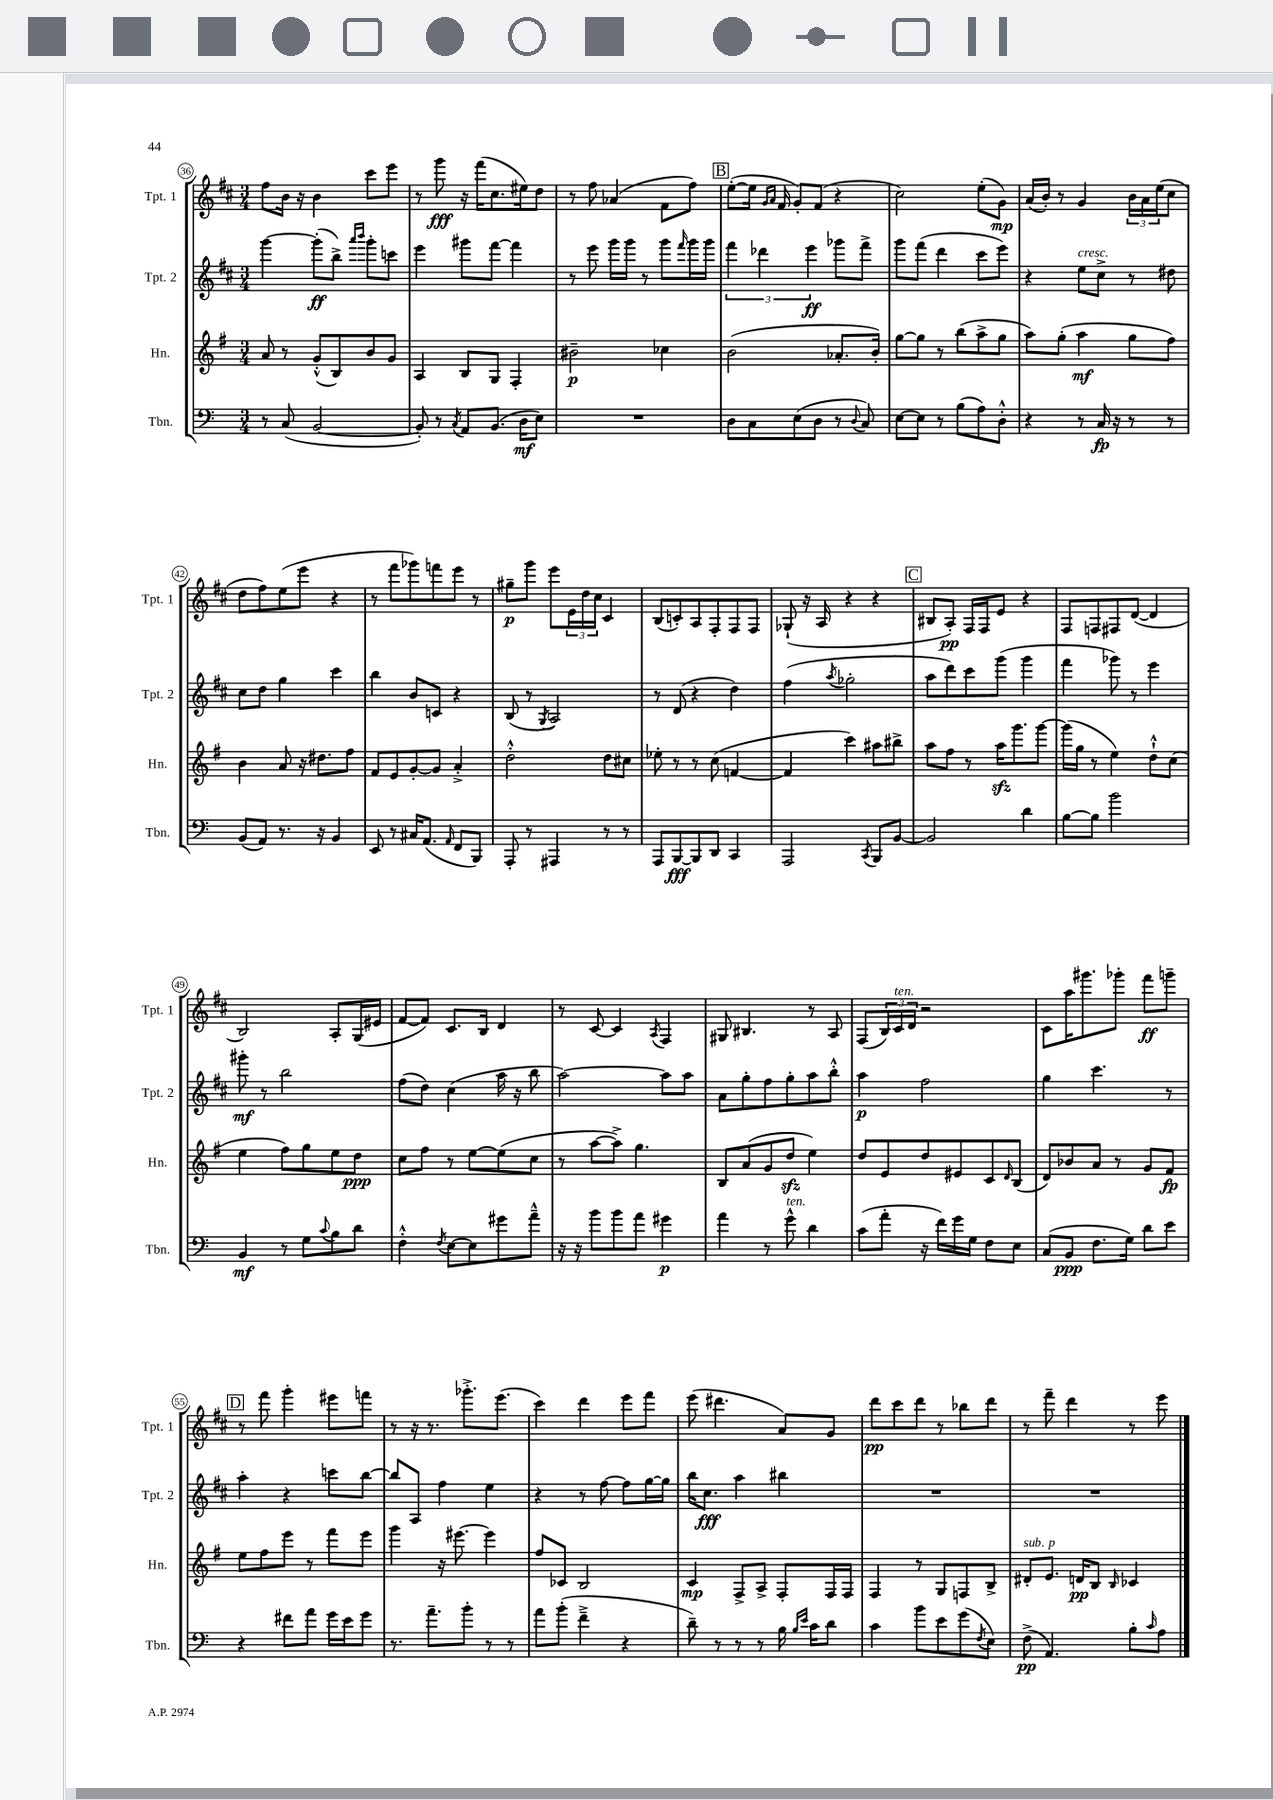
<<
\new StaffGroup <<
\new Staff = "s0" \with { instrumentName = "Tpt. 1" shortInstrumentName = "Tpt. 1" } {
    \clef treble \key d \major \numericTimeSignature \time 3/4
    fis''8 b'16 r16 b'4 cis'''8 e'''8 |
    r8 g'''8\fff r16 fis'''16( cis''8. eis''16) d''8 |
    r8 fis''8 aes'4( fis'8 fis''8) |
    \mark \markup { \box "B" } e''8~-.( e''16 \grace { g'16 a'16 } fis'16 g'8-.) fis'8( r4 |
    cis''2) e''8-.( g'8\mp) |
    a'16( b'16-.) r8 g'4 \tuplet 3/2 { b'16 a'16 e''16( } cis''8 |
    d''8 fis''8) e''8( e'''8 r4 |
    r8 fis'''8 ges'''8) f'''8 e'''8 r8 |
    gis''8--\p g'''8 e'''8 \tuplet 3/2 { e'16 d''16 cis''16 } cis'4 |
    b8( c'8-.) a8 fis8-. fis8 fis8 |
    ges8-!( r16 a16 r4 r4 |
    \mark \markup { \box "C" } bis8 a8-.\pp) fis16 fis16 e'8 r4 |
    fis8 f8 fis8 d'8~( d'4 |
    b2) a8-. g16( eis'16 |
    fis'8~ fis'8) cis'8. b16 d'4 |
    r8 cis'8~ cis'4 \acciaccatura { a8 } fis4 |
    gis8 bis4. r8 a8 |
    fis8( \tuplet 3/2 { b16) cis'16^\markup { \italic "ten." } d'16 } r2 |
    cis'8 a''16 gis'''8. ges'''8-. fis'''8\ff g'''8-- |
    \mark \markup { \box "D" } r8 fis'''8 g'''4-. eis'''8 f'''8 |
    r8 r16 r8. ges'''8.-.-> e'''8.( |
    cis'''4) d'''4 e'''8 fis'''8 |
    e'''8( dis'''4. a'8) g'8 |
    d'''8\pp cis'''8 d'''8 r8 bes''8 d'''8 |
    r8 fis'''8-- d'''4 r8 e'''8 \bar "|." |
}
\new Staff = "s1" \with { instrumentName = "Tpt. 2" shortInstrumentName = "Tpt. 2" } {
    \clef treble \key d \major \numericTimeSignature \time 3/4
    g'''4~ g'''8-.\ff( b''8->) \grace { a'''16 b'''16 } g'''8-. c'''8 |
    e'''4 gis'''8 fis'''8~ fis'''4 |
    r8 e'''8 g'''16 g'''16 r8 g'''8 \grace { fis'''16 } g'''16 g'''16 |
    \mark \markup { \box "B" } \tuplet 3/2 { fis'''4 des'''4 e'''4\ff } ges'''8 fis'''8-> |
    g'''8 fis'''8( d'''4 cis'''8 e'''8) |
    r4 e''8^\markup { \italic "cresc." } cis''8-> r8 dis''8 |
    cis''8 d''8 g''4 cis'''4 |
    b''4 b'8 c'8 r4 |
    b8( r8 \acciaccatura { g8 } a2) |
    r8 d'8( r4 d''4) |
    fis''4( \acciaccatura { a''8 } ges''2-. |
    \mark \markup { \box "C" } a''8 d'''8) cis'''8 g'''8( g'''4 |
    fis'''4 ges'''8) r8 e'''4 |
    gis'''8-.\mf r8 b''2 |
    fis''8( d''8) cis''4( a''16 r16 b''8 |
    a''2~) a''8 a''8 |
    a'8 g''8-. fis''8 g''8-. a''8 b''8-.-^ |
    a''4\p fis''2 |
    g''4 cis'''4. r8 |
    \mark \markup { \box "D" } a''4-. r4 c'''8 b''8~ |
    b''8 a8 fis''4 e''4 |
    r4 r8 fis''8~ fis''8 g''16~ g''16 |
    b''16 cis''8.\fff a''4 bis''4 |
    R2. |
    R2. \bar "|." |
}
\new Staff = "s2" \with { instrumentName = "Hn." shortInstrumentName = "Hn." } {
    \clef treble \key g \major \numericTimeSignature \time 3/4
    a'8 r8 g'8-.-^( b8) b'8 g'8 |
    a4 b8 g8 fis4-. |
    bis'2--\p ces''4 |
    \mark \markup { \box "B" } b'2( aes'8.-. b'16-.) |
    g''8~ g''8 r8 b''8( a''8-> g''8 |
    a''8) g''8-.( a''4\mf g''8 fis''8) |
    b'4 a'8 r16 dis''8. fis''8 |
    fis'8 e'8 g'8~-. g'8 a'4-.-> |
    d''2-.-^ d''8 cis''8 |
    ees''8-. r8 r8 c''8( f'4~ |
    f'4 c'''4) ais''8 bis''8-> |
    \mark \markup { \box "C" } a''8 fis''8 r8 a''16\sfz g'''8. g'''8~ |
    g'''16( g''16 r8 e''4) d''8-!-^ c''8( |
    e''4 fis''8) g''8 e''8 d''8\ppp |
    c''8 fis''8 r8 e''8~ e''8( c''8 |
    r8 a''8~ a''8->) g''4. |
    b8 a'8( g'8 d''8\sfz e''4) |
    d''8 e'8 d''8 eis'8 c'8 \grace { d'16 } b8( |
    d'8) bes'8 a'8 r8 g'8 fis'8\fp |
    \mark \markup { \box "D" } e''8 fis''8 e'''8 r8 fis'''8 e'''8 |
    g'''4 r16 eis'''8.~ eis'''4 |
    fis''8 ces'8 b2 |
    c'4\mp fis8-> a8-> fis8-. fis16 fis16 |
    fis4 r8 g8 f8 b8-> |
    dis'8-.^\markup { \italic "sub. p" } e'8. d'16\pp b8 \grace { b16 } ces'4 \bar "|." |
}
\new Staff = "s3" \with { instrumentName = "Tbn." shortInstrumentName = "Tbn." } {
    \clef bass \key c \major \numericTimeSignature \time 3/4
    r8 c8( b,2~ |
    b,8-.) r8 \acciaccatura { c8 } a,8 b,8.( d16\mf e8) |
    R2. |
    \mark \markup { \box "B" } d8 c8 e8( d8 r8 \appoggiatura { d8 } c8) |
    e8~ e8 r8 b8( a8) d8-.-^ |
    r4 r8 c16\fp r16 r8 r8 |
    b,8( a,8) r8. r16 b,4 |
    e,8 r8 cis16 a,8.( \grace { a,16 } f,8 b,,8) |
    a,,8-. r8 ais,,4 r8 r8 |
    a,,8 b,,8~\fff b,,8 d,8 c,4 |
    a,,2 \acciaccatura { c,8 } b,,8 b,8~ |
    \mark \markup { \box "C" } b,2 d'4 |
    b8~ b8 b'2 |
    b,4\mf r8 g8 \appoggiatura { c'8 } b8 d'8 |
    f4-.-^ \acciaccatura { f8 } e8~ e8 gis'8 a'8---^ |
    r16 r16 b'8 b'8 a'8 gis'4\p |
    a'4 r8 g'8-^^\markup { \italic "ten." } d'4 |
    c'8( a'8-. r16 f'16) g'16 g16 f8 e8 |
    c8( b,8\ppp f8. g16) d'8 e'8 |
    \mark \markup { \box "D" } r4 fis'8 a'8 g'16 e'16 g'8 |
    r8. a'8.-- b'8-. r8 r8 |
    a'8 b'8-.( f'4---> r4 |
    d'8--) r8 r8 r8 b16 \grace { b16 e'16 } c'16 d'8 |
    c'4 b'8 e'8 g'8( \acciaccatura { f8 } e8) |
    f8->\pp( a,4.) b8-. \grace { c'16 } a8 \bar "|." |
}
>>
>>
\layout { \context { \Score currentBarNumber = #36 \override BarNumber.stencil = #(make-stencil-circler 0.1 0.3 ly:text-interface::print) } }
